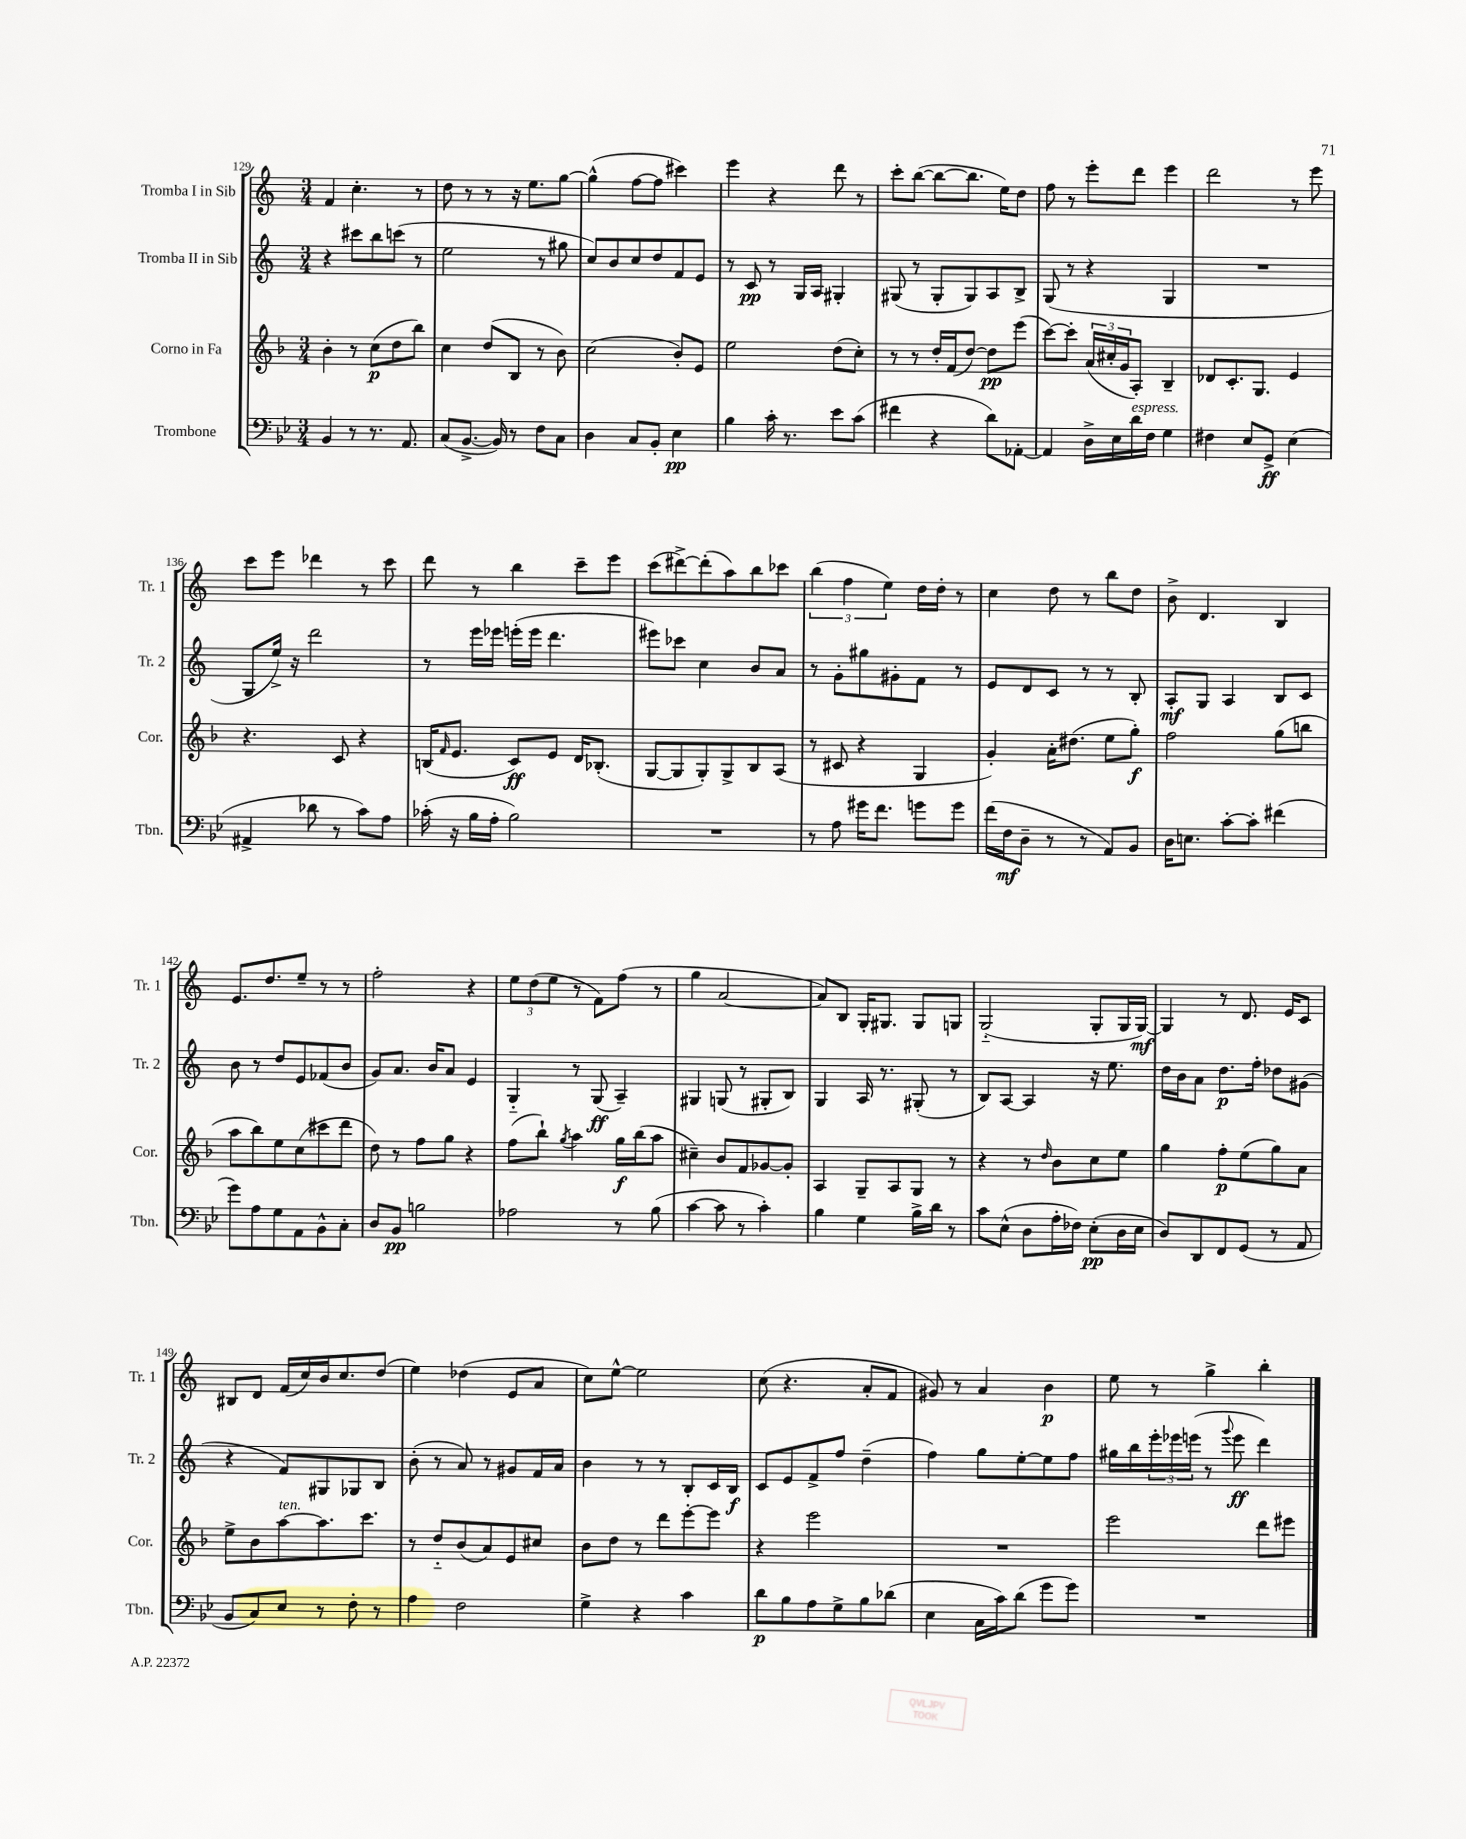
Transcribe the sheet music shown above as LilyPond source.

<<
\new StaffGroup <<
\new Staff = "s0" \with { instrumentName = "Tromba I in Sib" shortInstrumentName = "Tr. 1" } {
    \clef treble \key c \major \numericTimeSignature \time 3/4
    f'4 c''4.-. r8 |
    d''8 r8 r8 r16 e''8. g''8~ |
    g''4-^( f''8~ f''8 cis'''4) |
    e'''4 r4 d'''8 r8 |
    c'''8-. b''8~( b''8~ b''8. e''16) d''8 |
    f''8 r8 e'''8-. d'''8 e'''4 |
    d'''2 r8 e'''8 |
    c'''8 e'''8 des'''4 r8 c'''8 |
    d'''8 r8 b''4 c'''8-- e'''8 |
    c'''8( dis'''8~->) dis'''8-.( a''8) b''8 ces'''8 |
    \tuplet 3/2 { b''4( f''4 e''4) } d''16 d''16-. r8 |
    c''4 d''8 r8 b''8 d''8 |
    b'8-> d'4. b4 |
    e'8. d''8. e''8-- r8 r8 |
    f''2-. r4 |
    \tuplet 3/2 { e''8 d''8( e''8 } r8 f'8) f''8( r8 |
    g''4 a'2~ |
    a'8) b8 g16-. gis8. gis8 g8 |
    g2-_( g8-. g16 g16~\mf) |
    g4 r8 d'8. e'16 c'8 |
    bis8 d'8 f'16( c''16) b'16 c''8. d''8( |
    e''4) des''4( e'8 a'8 |
    c''8) e''8~-^ e''2 |
    c''8( r4. a'8-. f'8 |
    gis'8) r8 a'4 b'4\p |
    e''8 r8 g''4-> b''4-. \bar "|." |
}
\new Staff = "s1" \with { instrumentName = "Tromba II in Sib" shortInstrumentName = "Tr. 2" } {
    \clef treble \key c \major \numericTimeSignature \time 3/4
    r4 cis'''8 b''8 c'''8( r8 |
    e''2 r8 gis''8 |
    c''8) b'8 c''8 d''8 f'8 e'8 |
    r8 c'8\pp r8 g16 a16 gis4-. |
    gis8( r8 gis8-. gis8) a8 b8-> |
    g8( r8 r4 g4 |
    R2. |
    g8 e''16->) r16 d'''2 |
    r8 e'''16 ees'''16 e'''16-.( e'''16 d'''4. |
    eis'''8) ces'''8 c''4 b'8 a'8 |
    r8 g'8-. gis''8 gis'8-. f'8 r8 |
    e'8 d'8 c'8 r8 r8 b8-. |
    a8-.\mf g8 a4 b8 c'8 |
    b'8 r8 d''8 e'8 fes'8( b'8 |
    g'8) a'8. b'16 a'8 e'4 |
    g4-_ r8 g8\ff( a4--) |
    gis4 g8( r8 gis8-. b8) |
    g4 a16 r8. gis8-.( r8 |
    b8) a8~ a4 r16 e''8. |
    d''16 b'16 a'8 d''8.\p f''16-. des''8 gis'8( |
    r4 f'8) gis8 ges8 b8 |
    b'8-.( r8 a'8) r8 gis'8 f'16 a'16 |
    b'4 r8 r8 b8-. c'16 b16\f |
    c'8 e'8 f'8-> f''8 d''4--( |
    f''4) g''8 e''8~-. e''8 f''8 |
    gis''16 b''16 \tuplet 3/2 { e'''16-. ees'''16 e'''16( } r8 \appoggiatura { g'''8 } e'''8\ff d'''4) \bar "|." |
}
\new Staff = "s2" \with { instrumentName = "Corno in Fa" shortInstrumentName = "Cor." } {
    \clef treble \key f \major \numericTimeSignature \time 3/4
    bes'4-. r8 c''8\p( d''8 bes''8) |
    c''4 d''8( bes8 r8 bes'8) |
    c''2( bes'8-.) e'8 |
    e''2 d''8( c''8-.) |
    r8 r8 d''16-. f'16( d''8~) d''8\pp e'''8( |
    c'''8~) c'''8-. \tuplet 3/2 { a'16( cis''16-. g'16 } a8-.) bes4-- |
    des'8 c'8.-. g8. e'4 |
    r4. c'8 r4 |
    b16( \grace { f'16 } e'8. c'8\ff) e'8 d'16 bes8.-.( |
    g8~ g8 g8-.) g8-> bes8 a8( |
    r8 cis'8 r4 g4 |
    g'4-.) a'16-. dis''8.( e''8 g''8-.\f) |
    f''2 g''8( b''8 |
    a''8 bes''8) e''8 c''8( cis'''8 d'''8 |
    d''8) r8 f''8 g''8 r4 |
    f''8( bes''8-!) \acciaccatura { g''8 } a''4 g''16\f bes''16( a''8 |
    cis''4--) bes'8 f'8 ges'8~ ges'8-. |
    a4 g8-- a8 g8 r8 |
    r4 r8 \grace { d''16 } bes'8 c''8 e''8 |
    g''4 f''8-.\p e''8( g''8) a'8 |
    e''8-> bes'8 a''8~^\markup { \italic "ten." } a''8. c'''8. |
    r8 d''8-_ bes'8( a'8) e'8 cis''8 |
    bes'8 d''8 r8 d'''8 e'''8~-. e'''8 |
    r4 e'''2 |
    R2. |
    e'''2 d'''8 eis'''8 \bar "|." |
}
\new Staff = "s3" \with { instrumentName = "Trombone" shortInstrumentName = "Tbn." } {
    \clef bass \key bes \major \numericTimeSignature \time 3/4
    bes,4 r8 r8. a,8. |
    c8( bes,8.~-> bes,16) r8 f8 c8 |
    d4 c8 bes,8-. ees4\pp |
    bes4 c'16-. r8. ees'8 c'8( |
    fis'4 r4 d'8) aes,8~-. |
    aes,4 d16-> ees16 d'16^\markup { \italic "espress." } f16 g4 |
    fis4 ees8 g,8->\ff ees4( |
    ais,4-> des'8 r8 c'8) a8 |
    ces'16-.( r16 bes16 a16-. bes2) |
    R2. |
    r8 a8 gis'16 f'8. g'8 g'8 |
    f'16( f16\mf d8-- r8 r8 a,8) bes,8 |
    d16 e8. c'8~-. c'8-. fis'4( |
    g'8) a8 g8 a,8 bes,8-^ c8-. |
    d8 bes,8\pp b2 |
    aes2 r8 bes8( |
    c'4~ c'8 r8 c'4-.) |
    bes4 g4 bes16-> d'16 r8 |
    c'8 ees8-^( d8 a16-. fes16) ees8-.\pp( d16 ees16 |
    d8) d,8 f,8 g,8( r8 a,8 |
    bes,8 c8) ees8 r8 f8-. r8 |
    a4 f2 |
    g4-> r4 c'4 |
    d'8\p bes8 a8 g8-> bes8 des'8( |
    ees4 c16 c'16) d'8( g'8 g'8) |
    R2. \bar "|." |
}
>>
>>
\layout { \context { \Score currentBarNumber = #129 } }
